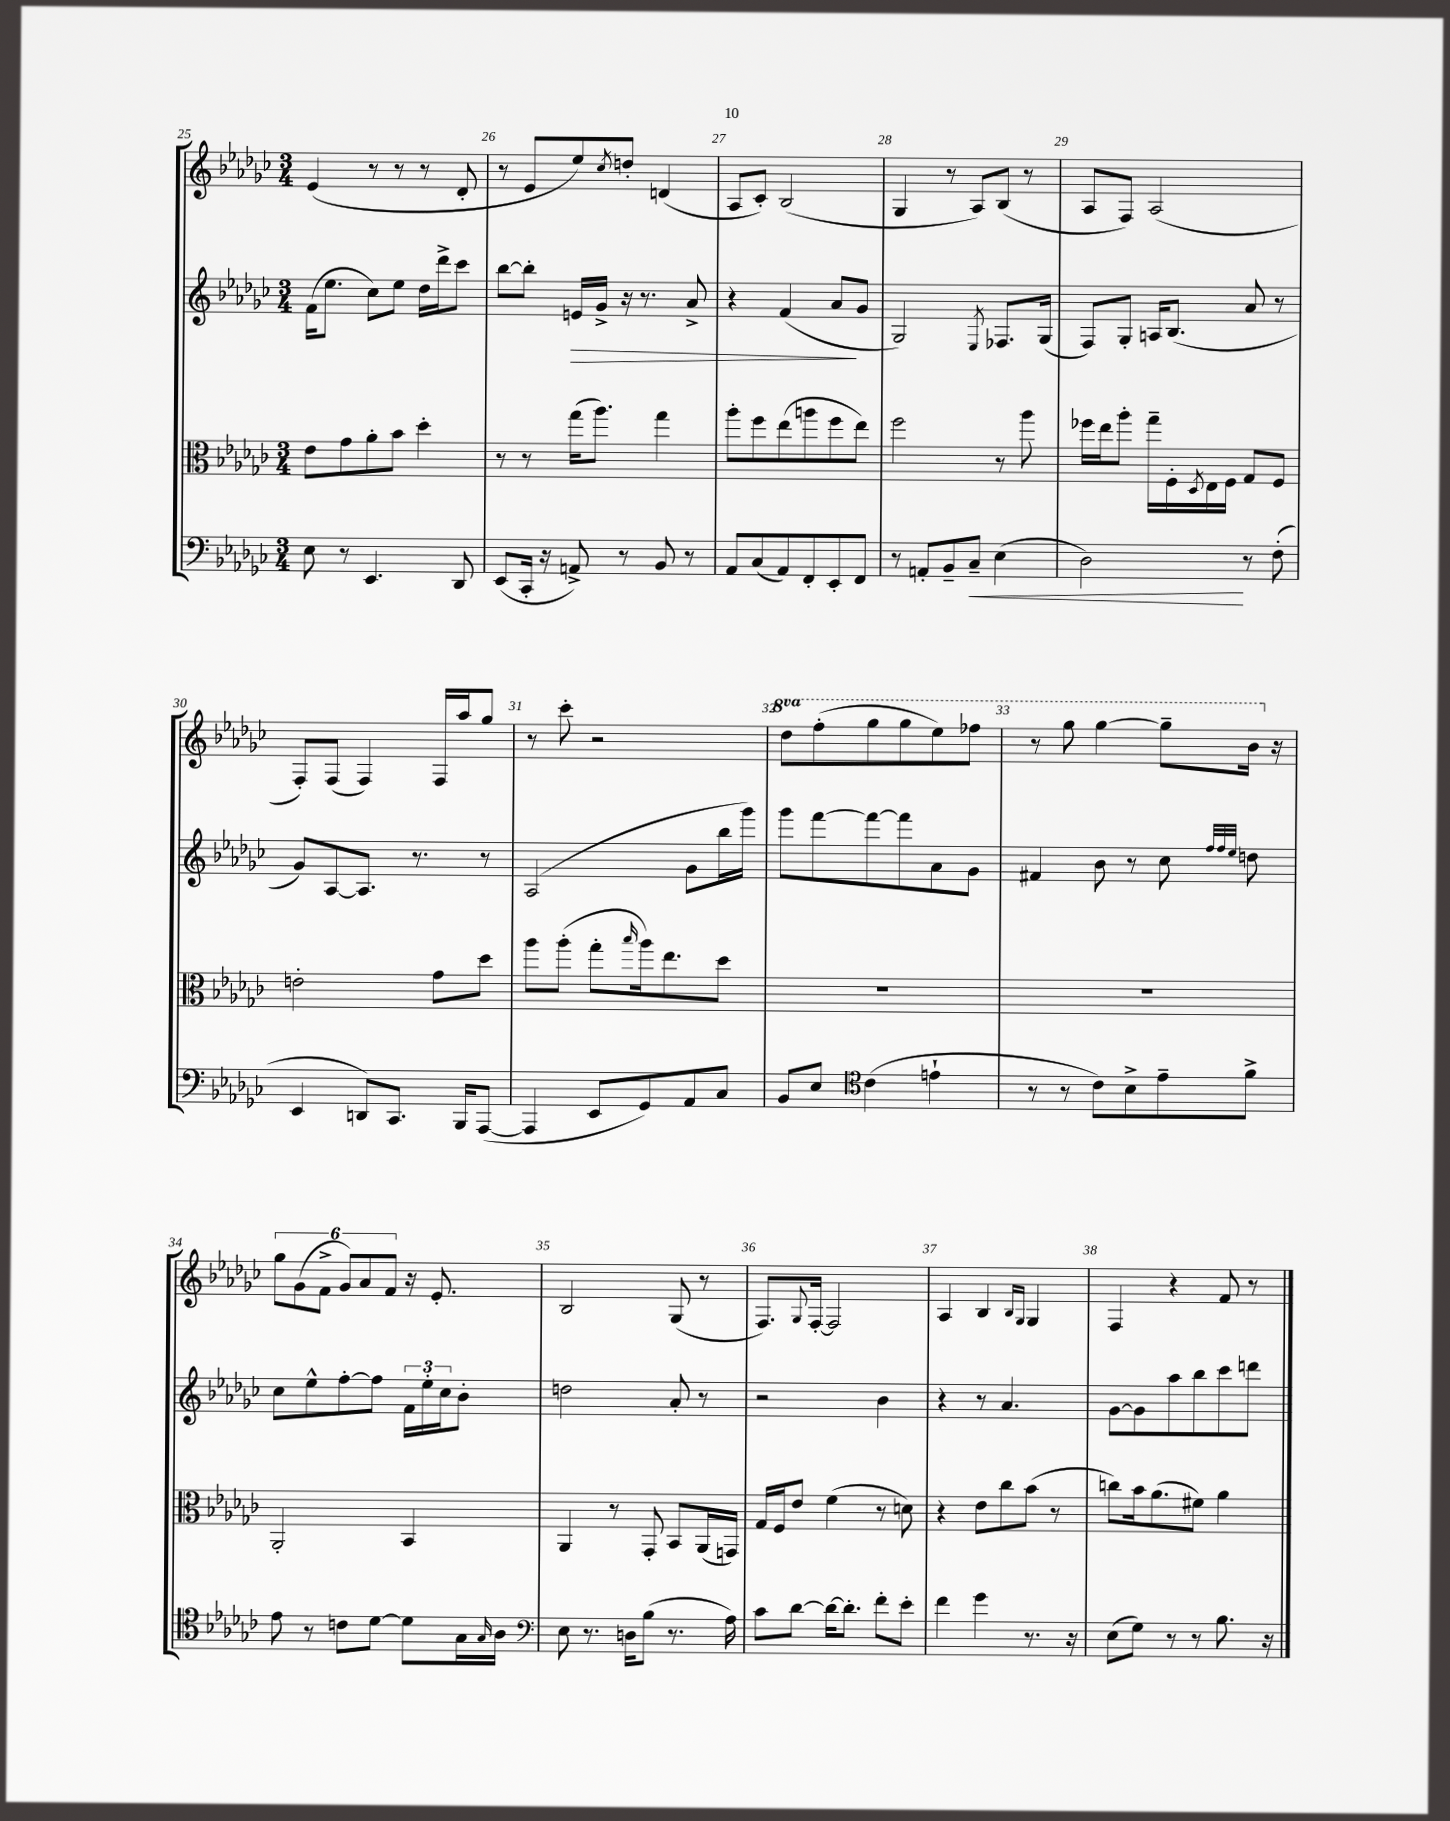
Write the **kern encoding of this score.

**kern	**dynam	**kern	**kern	**dynam	**kern
*part4	*part4	*part3	*part2	*part2	*part1
*staff4	*staff4	*staff3	*staff2	*staff2	*staff1
*clefF4	*	*clefC3	*clefG2	*	*clefG2
*k[b-e-a-d-g-c-]	*	*k[b-e-a-d-g-c-]	*k[b-e-a-d-g-c-]	*	*k[b-e-a-d-g-c-]
*M3/4	*	*M3/4	*M3/4	*	*M3/4
=25	=25	=25	=25	=25	=25
8E-\	.	8e-\L	(16f\KL	.	(4e-/
.	.	.	8.ee-\J	.	.
8r	.	8g-\	.	.	.
4.EE-/	.	8a-'\	8cc-\L)	.	8r
.	.	8b-\J	8ee-\J	.	8r
.	.	4dd-'\	16dd-\LL	.	8r
.	.	.	16ddd-^\J	.	.
8DD-/	.	.	8ccc-\J	.	8d-'/
=26	=26	=26	=26	=26	=26
(8EE-/L	.	8r	[8bb-\L	.	8r
16CC-'/Jk	.	8r	8bb-'\J]	.	8e-/L
16r	.	.	.	.	.
!	!	!	!	!LO:HP:b	!
8AAn^/)	.	(16gg-\KL	16en/LL	>	8ee-/)
.	.	8.aa-\J)	16g-^/JJ	.	.
.	.	.	.	.	8qcc-/
8r	.	.	16r	.	8ddn'/J
.	.	.	8.r	.	.
8BB-/	.	4gg-\	.	.	(4dn/
8r	.	.	8a-^/	.	.
=27	=27	=27	=27	=27	=27
8AA-/L	.	8aa-'\L	4r	.	8A-/L
(8C-/	.	8ff\	.	.	8c-'/J)
8AA-/)	.	(8ee-\	(4f/	.	(2B-/
8FF'/	.	8aan\	.	.	.
8EE-'/	.	8ff\	8a-/L	.	.
8FF/J	.	8ee-\J)	8g-/J	]	.
=28	=28	=28	=28	=28	=28
8r	.	2ff\	2G-/)	.	4G-/
8AAn'/L	.	.	.	.	.
8BB-~/	.	.	.	.	8r
!	!LO:HP:b	!	!	!	!
8C-~/J	<	.	.	.	8A-/L)
.	.	.	8qE-/	.	.
(4E-\	.	8r	8.F-X/L	.	(8B-/J
.	.	8aa-\	.	.	8r
.	.	.	(16G-/Jk	.	.
=29	=29	=29	=29	=29	=29
2D-\)	.	16ff-X\LL	8F/L)	.	8A-/L
.	.	16ee-\J	.	.	.
.	.	8aa-'\J	8G-'/J	.	8F/J)
.	.	16gg-~\LL	16An/KL	.	(2A-/
.	.	16F'\	(8.B-/J	.	.
.	.	8qD-/	.	.	.
.	.	16E-\	.	.	.
.	.	16F\JJ	.	.	.
8r	[	8G-/L	8a-/	.	.
(8F'\	.	8F/J	8r	.	.
!!LO:LB:g=z
=30	=30	=30	=30	=30	=30
4EE-/	.	2en'\	8g-/L)	.	8F'/L)
.	.	.	[8A-/	.	(8F/J
8DDn/L)	.	.	8.A-/J]	.	4F/)
8.CC-/J	.	.	.	.	.
.	.	.	8.r	.	.
.	.	8g-\L	.	.	16F/LL
16BBB-/KL	.	.	.	.	16aa-/J
([8AAA-/J	.	8dd-\J	8r	.	8gg-/J
=31	=31	=31	=31	=31	=31
4AAA-/]	.	8aa-\L	(2A-/	.	8r
.	.	(8aa-'\J	.	.	8ccc-'\
8EE-/L	.	8gg-'\L	.	.	2r
.	.	16qqbb-/	.	.	.
8GG-/)	.	16aa-\k)	.	.	.
.	.	8.ee-\	.	.	.
8AA-/	.	.	8g-\L	.	.
8C-/J	.	8dd-\J	16bb-\L	.	.
.	.	.	16ggg-\JJ)	.	.
=32	=32	=32	=32	=32	=32
*	*	*	*	*	*8va
8BB-/L	.	2.r	8ggg-\L	.	8ddd-\L
8E-/J	.	.	[8fff\	.	(8fff'\
*clefC4	*	*	*	*	*
(4c-\	.	.	8fff\_	.	8ggg-\
.	.	.	8fff\]	.	8ggg-\
4en`\	.	.	8a-\	.	8eee-\)
.	.	.	8g-\J	.	8fff-X\J
=33	=33	=33	=33	=33	=33
8r	.	2.r	4f#X/	.	8r
8r	.	.	.	.	8ggg-\
8c-\L)	.	.	8b-\	.	[4ggg-\
8B-^\	.	.	8r	.	.
8e-~\	.	.	8cc-\	.	8ggg-~\L]
.	.	.	32qqff/LLL	.	.
.	.	.	32qqff/	.	.
.	.	.	32qqee-/JJJ	.	.
8f^\J	.	.	8ddn\	.	16bb-\Jk
*	*	*	*	*	*X8va
.	.	.	.	.	16r
!!LO:LB:g=z
=34	=34	=34	=34	=34	=34
8e-\	.	2AA-'/	8cc-\L	.	12gg-\L
.	.	.	.	.	(12g-\
8r	.	.	8ee-^^\	.	.
.	.	.	.	.	12f^\J
8cn\L	.	.	[8ff'\	.	12g-/L)
.	.	.	.	.	12a-/
[8d-\J	.	.	8ff\J]	.	.
.	.	.	.	.	12f/J
8d-\L]	.	4BB-/	24f\LL	.	16r
.	.	.	24ee-'\	.	.
.	.	.	.	.	8.e-'/
.	.	.	24cc-\J	.	.
16G-\L	.	.	8b-'\J	.	.
16qqG-/	.	.	.	.	.
16A-\JJ	.	.	.	.	.
=35	=35	=35	=35	=35	=35
*clefF4	*	*	*	*	*
8E-\	.	4AA-/	2ddn\	.	2B-/
8.r	.	.	.	.	.
.	.	8r	.	.	.
16Dn\KL	.	.	.	.	.
(8B-\J	.	8GG-'/	.	.	.
8.r	.	8BB-/L	8a-'/	.	(8G-/
.	.	(16AA-/L	8r	.	8r
16A-\)	.	16GGn/JJ)	.	.	.
=36	=36	=36	=36	=36	=36
8c-\L	.	16G-/LL	2r	.	8.F/L)
.	.	16F/J	.	.	.
[8d-\J	.	8e-/J	.	.	.
.	.	.	.	.	8qqG-/
.	.	.	.	.	[16F'/Jk
16d-\KL_	.	(4f\	.	.	2F/]
8.d-'\J]	.	.	.	.	.
8f'\L	.	8r	4b-\	.	.
8e-'\J	.	8dn\)	.	.	.
=37	=37	=37	=37	=37	=37
4f\	.	4r	4r	.	4A-/
4g-\	.	8e-\L	8r	.	4B-/
.	.	8cc-\	4.a-/	.	.
.	.	.	.	.	16qqB-/LL
.	.	.	.	.	16qqG-/JJ
8.r	.	(8b-\J	.	.	4G-/
.	.	8r	.	.	.
16r	.	.	.	.	.
=38	=38	=38	=38	=38	=38
(8E-\L	.	8ccn\L)	[8g-\L	.	4F/
8G-\J)	.	16b-\k	8g-\]	.	.
.	.	(8.a-\	.	.	.
8r	.	.	8aa-\	.	4r
8r	.	8f#X\J)	8bb-\	.	.
8.B-\	.	4a-\	8ccc-\	.	8f/
.	.	.	8dddn\J	.	8r
16r	.	.	.	.	.
==	==	==	==	==	==
*-	*-	*-	*-	*-	*-
